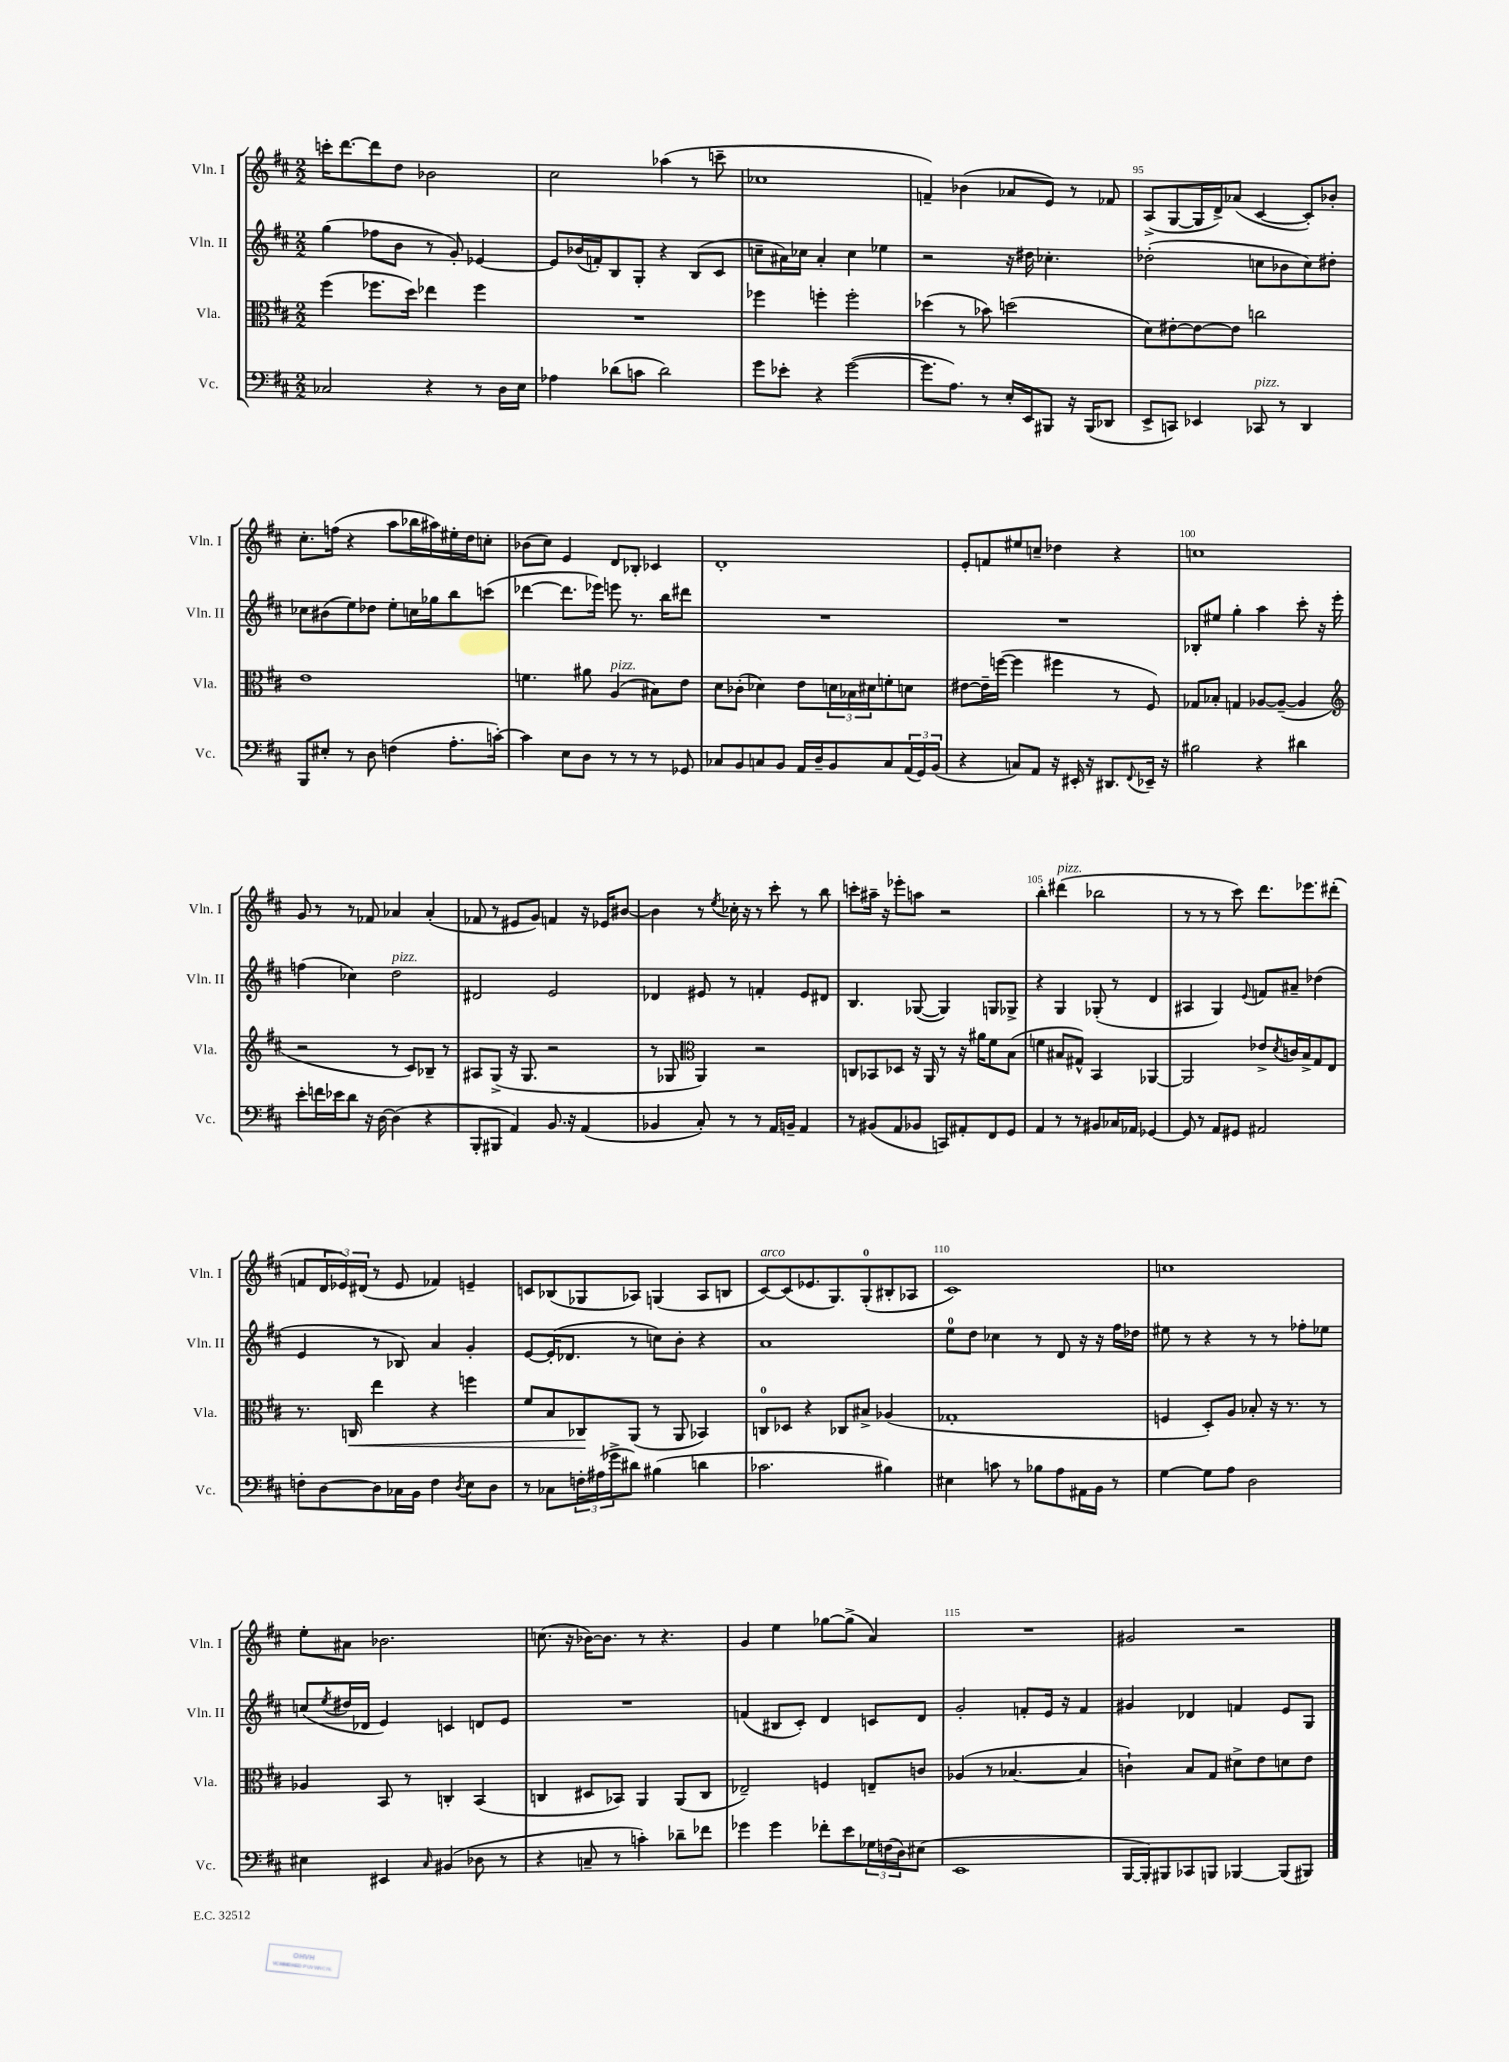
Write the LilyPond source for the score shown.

<<
\new StaffGroup <<
\new Staff = "s0" \with { instrumentName = "Vln. I" shortInstrumentName = "Vln. I" } {
    \clef treble \key d \major \numericTimeSignature \time 2/2
    c'''16-. d'''8.~ d'''8 d''8 bes'2 |
    cis''2 aes''4( r8 c'''8-- |
    ces''1 |
    f'4--) bes'4( aes'8 e'8) r8 fes'8 |
    a8->( g8~ g16 d'16->) aes'8( cis'4~ cis'8-.) bes'8-. |
    cis''8.-. f''16( r4 a''8 bes''16 ais''16) eis''16-. d''16 c''8-. |
    bes'8( cis''8) e'4 d'8 bes8-. ces'4 |
    d'1-. |
    e'8-. f'8 eis''8 c''8-- des''4 r4 |
    c''1 |
    g'8 r8 r8 fes'8 aes'4 aes'4-.( |
    fes'8 r8 eis'8 g'8) f'4 r16 ees'16 bis'8~ |
    bis'4 r8 \acciaccatura { e''8 } ces''16-. r16 r8 cis'''8-. r8 b''8 |
    c'''8-. ais''16-- r16 ees'''8-. a''8 r2 |
    b''4-. dis'''4^\markup { \italic "pizz." }( bes''2 |
    r8 r8 r8 cis'''8) d'''8. ees'''8. dis'''8-.( |
    f'8 \tuplet 3/2 { d'16 ees'16) dis'16( } r8 ees'8 fes'4) e'4-- |
    c'8 bes8( ges8 aes8) g4( aes8 b8 |
    cis'8~^\markup { \italic "arco" }) cis'8( ees'8. g8.) g8-0-.( bis8-. aes8 |
    cis'1) |
    c''1 |
    e''8-. ais'8 bes'2. |
    c''8.( r16 bes'16~) bes'8. r8 r4. |
    g'4 e''4 ges''8~ ges''8->( a'4) |
    R1 |
    gis'2 r2 \bar "|." |
}
\new Staff = "s1" \with { instrumentName = "Vln. II" shortInstrumentName = "Vln. II" } {
    \clef treble \key d \major \numericTimeSignature \time 2/2
    g''4( fes''8 b'8 r8 g'8-.) ees'4~ |
    ees'8 bes'16( f'16-.) b8 g8-. r4 b8( cis'8 |
    c''8-- ais'16) ces''16 ais'4-. ces''4 ees''4 |
    r2 r16 dis''16 ces''4.-. |
    des''2-.( c''8 bes'8 c''8) dis''8-. |
    ces''8 bis'8( e''8) des''8 e''8-. c''16 ges''16 b''8 c'''8( |
    des'''4~ des'''8. ees'''16) e'''8 r8. b''16 dis'''8 |
    R1 |
    R1 |
    bes8-. eis''8 g''4-. a''4 cis'''8-. r16 e'''16-. |
    f''4( ces''4) d''2^\markup { \italic "pizz." } |
    dis'2 e'2 |
    des'4 eis'8 r8 f'4-. eis'8 dis'8 |
    b4. ges8~( ges4) g8 ges8-> |
    r4 g4 ges8-.( r8 d'4 |
    ais4 g4) \appoggiatura { e'8 } f'8 ais'8-- des''4( |
    e'4 r8 bes8) a'4 g'4-. |
    e'8~ e'16-.( des'8. r8 c''8) b'8-. r4 |
    a'1 |
    e''8-0 d''8 ces''4 r8 d'8 r16 r16 fis''16 des''16 |
    eis''8 r8 r4 r8 r8 fes''8-. ees''8 |
    c''8( \acciaccatura { e''8 } dis''16 des'16 e'4) c'4 d'8 e'8 |
    R1 |
    f'4( bis8 cis'8-.) d'4 c'8 d'8 |
    g'2-. f'8-. e'16 r16 f'4 |
    gis'4 des'4 f'4 e'8 g8 \bar "|." |
}
\new Staff = "s2" \with { instrumentName = "Vla." shortInstrumentName = "Vla." } {
    \clef alto \key d \major \numericTimeSignature \time 2/2
    fis''4( fes''8. d''16) ees''4 fes''4 |
    R1 |
    fes''4 f''4-. f''2-. |
    des''4( r8 bes'8) d''2( |
    d'8) eis'8~-. eis'8~ eis'8 c''2 |
    e'1 |
    f'4. ais'8 a4^\markup { \italic "pizz." }( bis8) e'8 |
    d'8 ces'8-.( des'4) e'8 \tuplet 3/2 { d'16 bes16 dis'16 } f'8-. d'8 |
    eis'8~ eis'16-- f''16~( f''4 fis''4 r8 fis8) |
    ges8 bes8-. g4 aes8~ aes8~--( aes4 |
    \clef treble r2 r8 cis'8) bes8-- r8 |
    ais8 g8->( r16 g8. r2 |
    r8 ges8 \clef alto a,4) r2 |
    c8 bes,8 des8 r16 a,16 r8 r16 ais'16 fis'8 b8( |
    f'4 bis8 gis8-^) b,4 aes,4~ |
    aes,2 ees'8-> \acciaccatura { d'8 } c'16 b16-> g8 e8 |
    r8. c16\< e''4 r4 f''4 |
    fis'8 b8 ces8\! a,8( r8 a,8 bes,4) |
    c8-0 des8 r4 ces8 bis8-> aes4( |
    ges1-. |
    f4 d8-.) a8 bes8-. r16 r8. r8 |
    aes4 b,8 r8 c4-. b,4( |
    c4 dis8 bes,8) a,4 a,8( c8 |
    ees2--) f4 e8-- c'8 |
    aes4( r8 bes4.~ bes4 |
    c'4-!) b8 g8 dis'8-> e'8 d'8 e'8 \bar "|." |
}
\new Staff = "s3" \with { instrumentName = "Vc." shortInstrumentName = "Vc." } {
    \clef bass \key d \major \numericTimeSignature \time 2/2
    ces2 r4 r8 d16 e16 |
    aes4 des'8( c'8 des'2) |
    g'8 ees'8-. r4 g'2~( |
    g'8. a8.) r8 e16-. e,16 bis,,8 r16 bis,,16( des,8 |
    e,8-> c,8) ees,4 ces,8^\markup { \italic "pizz." } r8 d,4 |
    b,,8 eis8-. r8 d8 f4( a8.-. c'16~-.) |
    c'4 e8 d8 r8 r8 r8 ges,8 |
    ces8 b,8 c8 b,8 a,16 d16-- b,8 c8 \tuplet 3/2 { a,16( g,16) b,16( } |
    r4 c8) a,8 r16 eis,16-. r16 dis,8. \appoggiatura { fis,8 } ees,16-- r16 |
    bis2 r4 dis'4 |
    e'8-. f'16 ees'16 d'8 r16 d16~ d4( r4 |
    b,,8-. bis,,8 a,4) b,8. r16 a,4( |
    bes,4 cis8-.) r8 r8 a,16 b,16-- a,4 |
    r8 bis,8( a,8 bes,8 c,8) ais,8-. fis,8 g,8 |
    a,4 r8 r8 bis,8 ces16 aes,16 ges,4~ |
    ges,8 r8 a,8 gis,8 ais,2 |
    f8-. d8~ d8 ces16 b,16 f4 \acciaccatura { d8 } e8 d8 |
    r8 ces8 \tuplet 3/2 { f16-. ais16( ges'16-> } dis'8) bis4( d'4 |
    ces'2. bis4) |
    eis4 c'8 r8 bes8 a8 ais,16 b,16 r8 |
    g4~ g8 a8 d2 |
    eis4 eis,4 \grace { cis16 } bis,4( des8 r8 |
    r4 c8-- r8 c'4-.) des'8-- fes'8 |
    ges'4 ges'4 fes'8-. e'8 \tuplet 3/2 { ges16 f16( d16) } eis8( |
    e,1 |
    b,,16~ b,,16-.) bis,,8 ces,8 b,,8 bes,,4~ bes,,8( bis,,8) \bar "|." |
}
>>
>>
\layout { \context { \Score currentBarNumber = #91 \override BarNumber.break-visibility = ##(#f #t #t) barNumberVisibility = #(every-nth-bar-number-visible 5) } }
